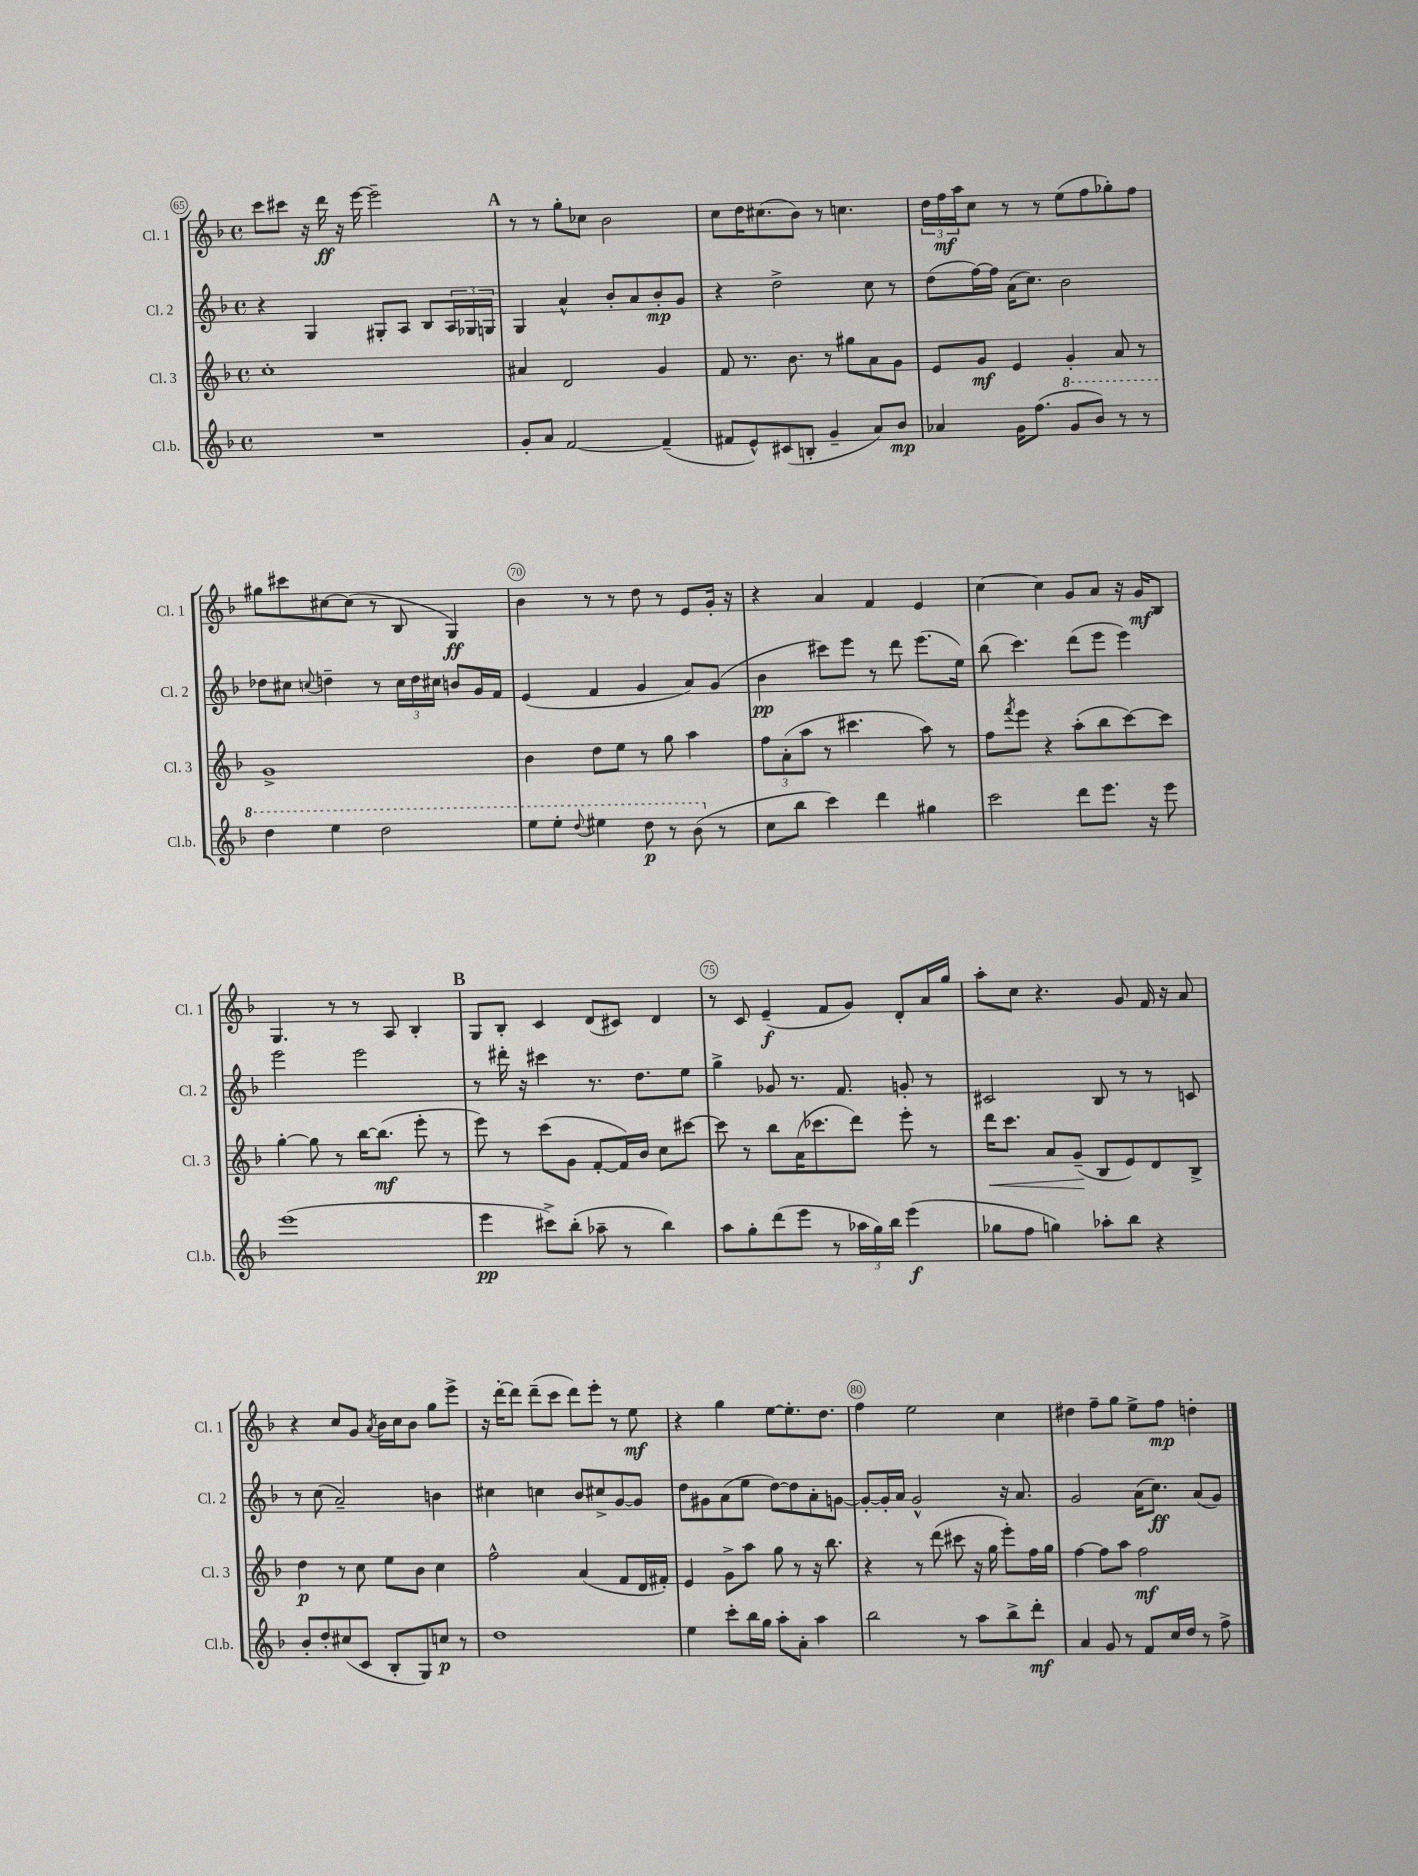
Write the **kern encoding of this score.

**kern	**dynam	**kern	**dynam	**kern	**dynam	**kern	**dynam
*part4	*part4	*part3	*part3	*part2	*part2	*part1	*part1
*staff4	*staff4	*staff3	*staff3	*staff2	*staff2	*staff1	*staff1
*I"Cl.b.	*	*I"Cl. 3	*	*I"Cl. 2	*	*I"Cl. 1	*
*I'Cl.b.	*	*I'Cl. 3	*	*I'Cl. 2	*	*I'Cl. 1	*
*clefG2	*	*clefG2	*	*clefG2	*	*clefG2	*
*k[b-]	*	*k[b-]	*	*k[b-]	*	*k[b-]	*
*M4/4	*	*M4/4	*	*M4/4	*	*M4/4	*
*met(c)	*	*met(c)	*	*met(c)	*	*met(c)	*
=65	=65	=65	=65	=65	=65	=65	=65
1r	.	1cc'	.	4r	.	8ccc\L	.
.	.	.	.	.	.	8ccc#X\J	.
.	.	.	.	4G/	.	16r	.
.	.	.	.	.	.	16ddd\	ff
.	.	.	.	.	.	16r	.
.	.	.	.	.	.	[16eee\	.
.	.	.	.	8G#X'/L	.	2eee~\]	.
.	.	.	.	8A/J	.	.	.
.	.	.	.	8B-/L	.	.	.
.	.	.	.	24A/L	.	.	.
.	.	.	.	24G-X/	.	.	.
.	.	.	.	24Gn/JJ	.	.	.
!!LO:REH:place=s1:t=A
=66	=66	=66	=66	=66	=66	=66	=66
8g'/L	.	4a#X/	.	4G/	.	8r	.
8a/J	.	.	.	.	.	8r	.
[2f/	.	2d/	.	4a^^/	.	8gg'\L	.
.	.	.	.	.	.	8cc-X\J	.
.	.	.	.	8b-'/L	.	2b-\	.
.	.	.	.	8a/	.	.	.
(4f~/]	.	4g/	.	8b-'/	mp	.	.
.	.	.	.	8g/J	.	.	.
=67	=67	=67	=67	=67	=67	=67	=67
8f#X/L	.	8f/	.	4r	.	8cc\L	.
8e^^/)	.	8.r	.	.	.	16dd\K	.
.	.	.	.	.	.	(8.cc#X\	.
(8c#X/	.	.	.	2dd^\	.	.	.
.	.	8.b-\	.	.	.	.	.
8Bn'/J	.	.	.	.	.	8b-\J)	.
4g~/	.	8r	.	.	.	8r	.
.	.	8gg#X\L	.	.	.	4.ccn\	.
8a/L)	.	8a\	.	8cc\	.	.	.
8b-/J	mp	8g\J	.	8r	.	.	.
=68	=68	=68	=68	=68	=68	=68	=68
4a-X/	.	8e/L	.	(8dd\L	.	24dd\LL	.
.	.	.	.	.	.	24ff\	mf
.	.	.	.	.	.	24aa\J	.
.	.	8g/J	mf	[16ff\L)	.	8cc\J	.
.	.	.	.	16ff\JJ]	.	.	.
16g\KL	.	4e/	.	(16a\KL	.	8r	.
(8.ff\J	.	.	.	8.cc\J)	.	.	.
.	.	.	.	.	.	8r	.
*8va	*	*	*	*	*	*	*
8gg/L	.	4g'/	.	2b-\	.	(8ee\L	.
8bb-/J)	.	.	.	.	.	8ff\	.
8r	.	8a/	.	.	.	8gg-X'\)	.
8r	.	8r	.	.	.	8ff\J	.
!!LO:LB:g=z
=69	=69	=69	=69	=69	=69	=69	=69
4ddd\	.	1g^	.	8dd-X\L	.	8gg#X\L	.
.	.	.	.	8cc#X\J	.	8ccc#X\	.
.	.	.	.	8qqccn/	.	.	.
4eee\	.	.	.	4ddn~\	.	[8cc#X\	.
.	.	.	.	.	.	(8cc#\J]	.
2ddd\	.	.	.	8r	.	8r	.
.	.	.	.	24cc\LL	.	8B-/	.
.	.	.	.	24dd\	.	.	.
.	.	.	.	24cc#X\JJ	.	.	.
.	.	.	.	8bn/L	.	4G/)	ff
.	.	.	.	16g/L	.	.	.
.	.	.	.	16f/JJ	.	.	.
=70	=70	=70	=70	=70	=70	=70	=70
8eee\L	.	4b-\	.	(4e/	.	4b-\	.
8eee'\J	.	.	.	.	.	.	.
8qqddd/	.	.	.	.	.	.	.
4eee#X\	.	8dd\L	.	4f/	.	8r	.
.	.	8ee\J	.	.	.	8r	.
8ddd\	p	8r	.	4g/	.	8dd\	.
8r	.	8gg\	.	.	.	8r	.
(8bb-\	.	4aa\	.	8a/L)	.	8e/L	.
*X8va	*	*	*	*	*	*	*
8r	.	.	.	(8g/J	.	16g'/Jk	.
.	.	.	.	.	.	16r	.
=71	=71	=71	=71	=71	=71	=71	=71
8cc\L	.	12ff\L	.	4b-\	pp	4r	.
.	.	(12a'\	.	.	.	.	.
8bb-\J	.	.	.	.	.	.	.
.	.	12aa\J	.	.	.	.	.
4ccc\)	.	8r	.	8ccc#X\L)	.	4a/	.
.	.	4.ccc#X\	.	8eee\J	.	.	.
4ddd\	.	.	.	8r	.	4f/	.
.	.	.	.	8ddd\	.	.	.
4gg#X\	.	8aa\)	.	(8.eee\L	.	4e/	.
.	.	8r	.	.	.	.	.
.	.	.	.	16ee\Jk)	.	.	.
=72	=72	=72	=72	=72	=72	=72	=72
2ccc\	.	8ff\L	.	(8bb-\	.	[4cc\	.
.	.	8qfff/	.	.	.	.	.
.	.	8eee\J	.	4.ccc\)	.	.	.
.	.	4r	.	.	.	4cc\]	.
8ddd\L	.	(8aa'\L	.	(8ddd\L	.	8g/L	.
8.eee\J	.	8bb-\	.	8eee\J	.	8a/J	.
.	.	[8ccc\)	.	4eee\)	.	16r	.
16r	.	.	.	.	.	16g/KL	mf
8eee\	.	8ccc\J]	.	.	.	8B-/J	.
!!LO:LB:g=z
=73	=73	=73	=73	=73	=73	=73	=73
(1eee	.	[4gg'\	.	2eee\	.	4.G/	.
.	.	8gg\]	.	.	.	.	.
.	.	8r	.	.	.	8r	.
.	.	[16bb-\KL	.	2eee\	.	8r	.
.	.	(8.bb-\J]	mf	.	.	.	.
.	.	.	.	.	.	8A/	.
.	.	8eee'\	.	.	.	4B-'/	.
.	.	8r	.	.	.	.	.
!!LO:REH:place=s1:t=B
=74	=74	=74	=74	=74	=74	=74	=74
4eee\	pp	8eee\)	.	8r	.	8G/L	.
.	.	8r	.	16ddd#X'\	.	8B-'/J	.
.	.	.	.	16r	.	.	.
8ccc#X^\L)	.	(8ccc\L	.	4ccc#X\	.	4c/	.
(8bb-'\J	.	8g\J	.	.	.	.	.
8aa-X~\	.	[8f'/L	.	8.r	.	(8d/L	.
8r	.	16f/L])	.	.	.	8c#X/J)	.
.	.	16b-/JJ	.	8.dd\L	.	.	.
4bb-\)	.	8cc\L	.	.	.	4d/	.
.	.	[8ccc#X\J	.	8ee\J	.	.	.
=75	=75	=75	=75	=75	=75	=75	=75
8aa\L	.	8ccc#\]	.	4gg^\	.	8r	.
8gg'\	.	8r	.	.	.	8c/	.
(8ddd\	.	8bb-\L	.	8g-X/	.	(4e~/	f
8eee\J	.	(16a\K	.	8.r	.	.	.
.	.	8.ccc-X\	.	.	.	.	.
8r	.	.	.	.	.	8f/L	.
.	.	.	.	8.f/	.	.	.
24aa-X\LL	.	8ddd\J)	.	.	.	8g/J)	.
24gg\)	.	.	.	.	.	.	.
24bb-\JJ	.	.	.	.	.	.	.
(4eee\	f	8eee'\	.	8gn'/	.	8d'/L	.
.	.	8r	.	8r	.	16a/L	.
.	.	.	.	.	.	16gg/JJ	.
=76	=76	=76	=76	=76	=76	=76	=76
!	!	!	!LO:HP:b	!	!	!	!
8gg-X\L	.	16ddd\KL	<	2c#X/	.	8aa'\L	.
.	.	8.ccc\J	.	.	.	.	.
8ff\J	.	.	.	.	.	8cc\J	.
4ggn\)	.	8a/L	.	.	.	4.r	.
.	.	(8g~/J	.	.	.	.	.
8aa-X'\L	.	8B-/L	[	8B-/	.	.	.
8bb-\J	.	8e/)	.	8r	.	8g/	.
4r	.	8d/	.	8r	.	16f/	.
.	.	.	.	.	.	16r	.
.	.	8B-^/J	.	8cn/	.	8a/	.
!!LO:LB:g=z
=77	=77	=77	=77	=77	=77	=77	=77
8b-'/L	.	4dd\	p	8r	.	4r	.
8dd'/	.	.	.	(8cc\	.	.	.
(8cc#X/	.	8r	.	2a~/)	.	8cc/L	.
8c/J	.	8cc\	.	.	.	8g/J	.
.	.	.	.	.	.	8qa/	.
8B-'/L	.	8ee\L	.	.	.	16b-\LL	.
.	.	.	.	.	.	16cc\J	.
8G/)	.	8b-\J	.	.	.	8b-\J	.
8ccn/J	p	4cc\	.	4bn\	.	8gg\L	.
8r	.	.	.	.	.	8eee^\J	.
=78	=78	=78	=78	=78	=78	=78	=78
1dd	.	2ff^^\	.	4cc#X\	.	16r	.
.	.	.	.	.	.	[16ddd'\KL	.
.	.	.	.	.	.	8ddd\J]	.
.	.	.	.	4ccn\	.	(8ddd~\L	.
.	.	.	.	.	.	8ccc\J	.
.	.	(4a/	.	8b-/L	.	8ddd\L)	.
.	.	.	.	8cc#X^/	.	8eee'\J	.
.	.	8f/L	.	[8g/	.	8r	.
.	.	16d/L	.	8g/J]	.	8ee\	mf
.	.	16f#X'/JJ)	.	.	.	.	.
=79	=79	=79	=79	=79	=79	=79	=79
4ee\	.	4e/	.	8dd\L	.	4r	.
.	.	.	.	8g#X\	.	.	.
8ccc'\L	.	8g^\L	.	(8a\	.	4gg\	.
16bb-\L	.	8aa\J	.	8ee\J	.	.	.
16gg\JJ	.	.	.	.	.	.	.
8aa'\L	.	8gg\	.	[8dd\L)	.	[8ee\L	.
8a'\J	.	8r	.	8dd\]	.	8.ee'\]	.
4aa\	.	16r	.	8a'\	.	.	.
.	.	8.bb-\	.	.	.	8.dd\J	.
.	.	.	.	[8gn\J	.	.	.
=80	=80	=80	=80	=80	=80	=80	=80
2bb-\	.	4r	.	8g'/L_	.	4ff\	.
.	.	.	.	16g'/L]	.	.	.
.	.	.	.	16a/JJ	.	.	.
.	.	8r	.	2g^^/	.	2ee\	.
.	.	(8ddd\	.	.	.	.	.
8r	.	8ccc#X\	.	.	.	.	.
8aa\L	.	16r	.	.	.	.	.
.	.	16gg\	.	.	.	.	.
8bb-^\	.	8eee'\L)	.	16r	.	4cc\	.
.	.	.	.	8.a/	.	.	.
8ddd'\J	mf	16ff\L	.	.	.	.	.
.	.	16gg\JJ	.	.	.	.	.
=81	=81	=81	=81	=81	=81	=81	=81
4a/	.	[4ff\	.	2g/	.	4dd#X\	.
8g/	.	8ff\L]	.	.	.	8ff~\L	.
8r	.	8aa\J	.	.	.	8gg\J	.
8f/L	.	2ff\	mf	(16a\KL	.	8ee^\L	.
.	.	.	.	8.cc\J)	ff	.	.
16cc/L	.	.	.	.	.	8ff\J	mp
16dd/JJ	.	.	.	.	.	.	.
8r	.	.	.	(8a/L	.	4ddn'\	.
8ff^\	.	.	.	8g/J)	.	.	.
==	==	==	==	==	==	==	==
*-	*-	*-	*-	*-	*-	*-	*-
